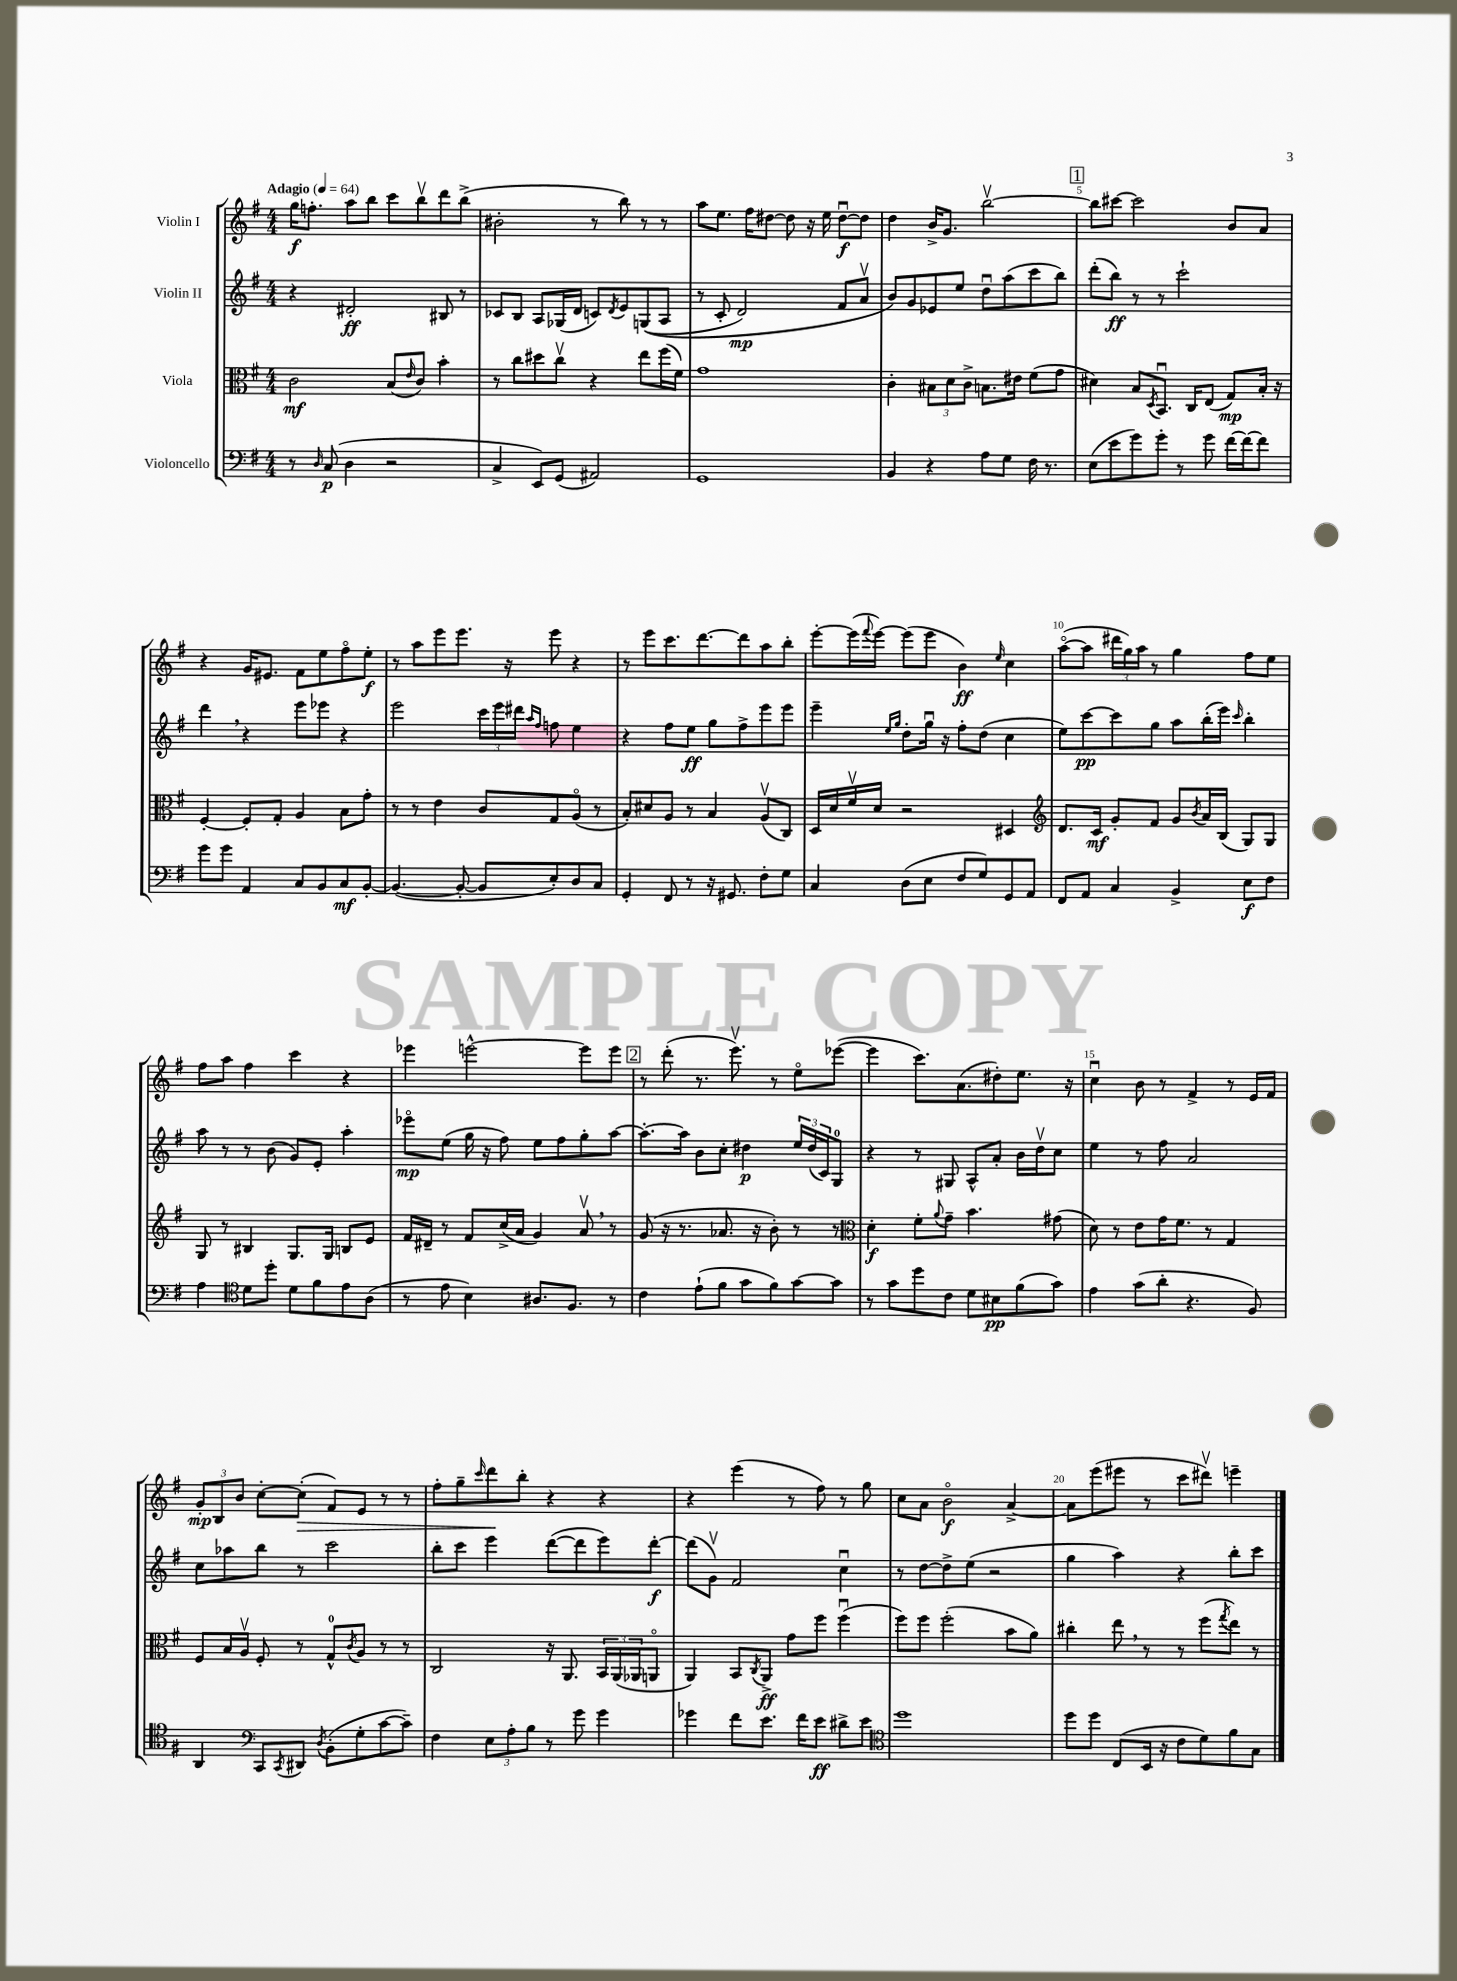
<<
\new StaffGroup <<
\new Staff = "s0" \with { instrumentName = "Violin I" } {
    \clef treble \key g \major \numericTimeSignature \time 4/4 \tempo "Adagio" 4 = 64
    g''16\f f''8.-. a''8 b''8 c'''8 b''8\upbow d'''8 b''8->( |
    bis'2-. r8 b''8) r8 r8 |
    a''8 e''8. fis''16 dis''8~ dis''8 r16 e''16 dis''8~\downbow\f dis''8 |
    d''4 b'16-> g'8. b''2~\upbow |
    \mark \markup { \box "1" } b''8 cis'''8~ cis'''2 b'8 a'8 |
    r4 g'16 eis'8. fis'8 e''8 fis''8\flageolet e''8-.\f |
    r8 a''8 e'''8 e'''8. r16 e'''8 r4 |
    r8 e'''8 c'''8. d'''8.~ d'''8 a''8 b''8-. |
    e'''8~-. e'''16( \appoggiatura { fis'''8 } e'''16~) e'''8( e'''8 b'4\ff) \grace { e''16 } c''4 |
    a''8~\flageolet( a''8 \tuplet 3/2 { dis'''16 g''16) a''16 } r8 g''4 fis''8 e''8 |
    fis''8 a''8 fis''4 c'''4 r4 |
    ees'''4 e'''2~-^ e'''8 e'''8 |
    \mark \markup { \box "2" } r8 d'''8-.( r8. e'''8.\upbow) r8 e''8\flageolet ees'''8~( |
    ees'''4 c'''8.) a'8.( dis''8-.) e''8. r16 |
    c''4\downbow b'8 r8 fis'4-> r8 e'16 fis'16 |
    \tuplet 3/2 { g'8-.\mp b8 b'8 } c''8~-. c''8-.\>( fis'8) e'8 r8 r8 |
    fis''8-. g''8-- \grace { c'''16 } d'''8\! b''8-. r4 r4 |
    r4 e'''4( r8 fis''8) r8 g''8 |
    c''8 a'8 b'2\flageolet\f a'4~-> |
    a'8 e'''8( eis'''8 r8 c'''8 dis'''8\upbow) e'''4-- \bar "|." |
}
\new Staff = "s1" \with { instrumentName = "Violin II" } {
    \clef treble \key g \major \numericTimeSignature \time 4/4
    r4 dis'2-.\ff bis8 r8 |
    ces'8 b8 a8 ges16( d'16 c'8) \acciaccatura { d'8 } e'8 g8(\( a8 |
    r8 c'8-. d'2\mp) fis'8 a'8\upbow |
    b'8\) g'8 ees'8 e''8 d''8\downbow a''8( c'''8 b''8) |
    \mark \markup { \box "1" } d'''8-.( b''8\ff) r8 r8 c'''2-! |
    d'''4 \breathe r4 e'''8 ees'''8 r4 |
    e'''2 \tuplet 3/2 { c'''16 e'''16 dis'''16 } \grace { a''16 fis''16 } f''8 e''4 |
    r4 fis''8 e''8\ff g''8 fis''8-> e'''8 e'''8 |
    e'''4-- \grace { e''16 g''16 } d''8-. g''16\downbow r16 fis''8-. d''8( c''4 |
    e''8) c'''8~\pp c'''8 g''8 a''8 b''16-.( e'''16) \grace { c'''16 } b''4-. |
    a''8 r8 r8 b'8( g'8) e'8-. a''4-. |
    ees'''8\flageolet\mp e''8( g''16 r16 fis''8) e''8 fis''8 g''8-. a''8~ |
    \mark \markup { \box "2" } a''8.~-. a''16 b'8 c''8-. dis''4\p \tuplet 3/2 { e''16 dis''16( c'16) } g8-0 |
    r4 r8 gis8 a8-^ a'8-. b'16 d''16\upbow c''8 |
    e''4 r8 fis''8 a'2 |
    c''8 aes''8 b''8 r8 c'''2 |
    b''8-. c'''8 e'''4 d'''8~( d'''8 e'''8) d'''8~-.\f |
    d'''8( g'8\upbow) fis'2 c''4\downbow |
    r8 d''8~ d''8-> e''8( r2 |
    g''4 a''4) r4 b''8-. c'''8 \bar "|." |
}
\new Staff = "s2" \with { instrumentName = "Viola" } {
    \clef alto \key g \major \numericTimeSignature \time 4/4
    c'2\mf b8( \grace { e'16 } c'8) b'4-. |
    r8 c''8 dis''8 c''8\upbow r4 e''8 fis''16( fis'16) |
    g'1 |
    c'4-. \tuplet 3/2 { bis8 d'8 c'8-> } b8. eis'16 fis'8( g'8 |
    \mark \markup { \box "1" } dis'4) b8 \acciaccatura { d8 } b,8.\downbow c16 e8( g8\mp) b16-. r16 |
    fis4~-. fis8-. g8-. a4 b8 g'8-. |
    r8 r8 e'4 c'8 g8 a8\flageolet( r8 |
    b8-.) dis'8 a8 r8 b4 a8\upbow( c8) |
    d16 d'16 fis'16\upbow d'16 r2 dis4 |
    \clef treble d'8. c'16\mf g'8-. fis'8 g'8 \acciaccatura { b'8 } a'16 b16( g8) g8 |
    g8 r8 bis4 g8. g16 b8 e'8 |
    fis'16 dis'16-- r8 fis'8 c''16->( a'16 g'4) a'8\upbow \breathe r8 |
    \mark \markup { \box "2" } g'8( r16 r8. aes'8. r16 b'8-.) r8 r8 |
    \clef alto d'4-.\f fis'8-. \appoggiatura { a'8 } g'8-- b'4. gis'8( |
    d'8) r8 e'8 g'16 fis'8. r8 g4 |
    fis8 b16 a16\upbow fis8-. r8 g8-0-^ \acciaccatura { c'8 } a8 r8 r8 |
    c2 r16 a,8. \tuplet 3/2 { b,16 a,16( aes,16 } a,8\flageolet |
    a,4) b,8 \acciaccatura { c8 } a,8->\ff g'8 fis''8 fis''4\downbow( |
    fis''8) fis''8 fis''2-.( b'8 a'8) |
    cis''4-. e''8 \breathe r8 r8 fis''8( \acciaccatura { g''8 } e''8) r8 \bar "|." |
}
\new Staff = "s3" \with { instrumentName = "Violoncello" } {
    \clef bass \key g \major \numericTimeSignature \time 4/4
    r8 \grace { d16 } c8\p( d4 r2 |
    c4-> e,8) g,8( ais,2) |
    g,1 |
    b,4 r4 a8 g8 fis16 r8. |
    \mark \markup { \box "1" } e8( e'8 g'8) g'8-. r8 g'8 fis'16~ fis'16~ fis'8 |
    g'8 g'8 a,4 c8 b,8 c8\mf b,8~-. |
    b,4.~( b,8~-. b,8 e8-.) d8 c8 |
    g,4-. fis,8 r8 r16 gis,8. fis8-. g8 |
    c4 d8( e8 fis8 g8) g,8 a,8 |
    fis,8 a,8 c4 b,4-> e8\f fis8 |
    a4 \clef tenor d'8 d''8-. d'8 fis'8 e'8 a8( |
    r8 e'8 b4) ais8. fis8. r8 |
    \mark \markup { \box "2" } c'4 e'8-!( fis'8 g'8 fis'8) g'8~ g'8 |
    r8 g'8 d''8 c'8 d'8 bis8\pp fis'8( g'8) |
    e'4 g'8( a'8-. r4. fis8) |
    a,4 \clef bass c,8 \acciaccatura { c,8 } dis,8 \acciaccatura { d8 } b,8-.( g8-. c'8~ c'8--) |
    fis4 \tuplet 3/2 { e8 a8-. b8 } r8 g'8 g'4 |
    ges'4 fis'8 e'8. fis'16 e'8\ff dis'8-> e'8 |
    \clef tenor d''1 |
    d''8 d''8 c8( b,16 r16 c'8 d'8) fis'8 g8 \bar "|." |
}
>>
>>
\layout { \context { \Score \override BarNumber.break-visibility = ##(#f #t #t) barNumberVisibility = #(every-nth-bar-number-visible 5) } }
